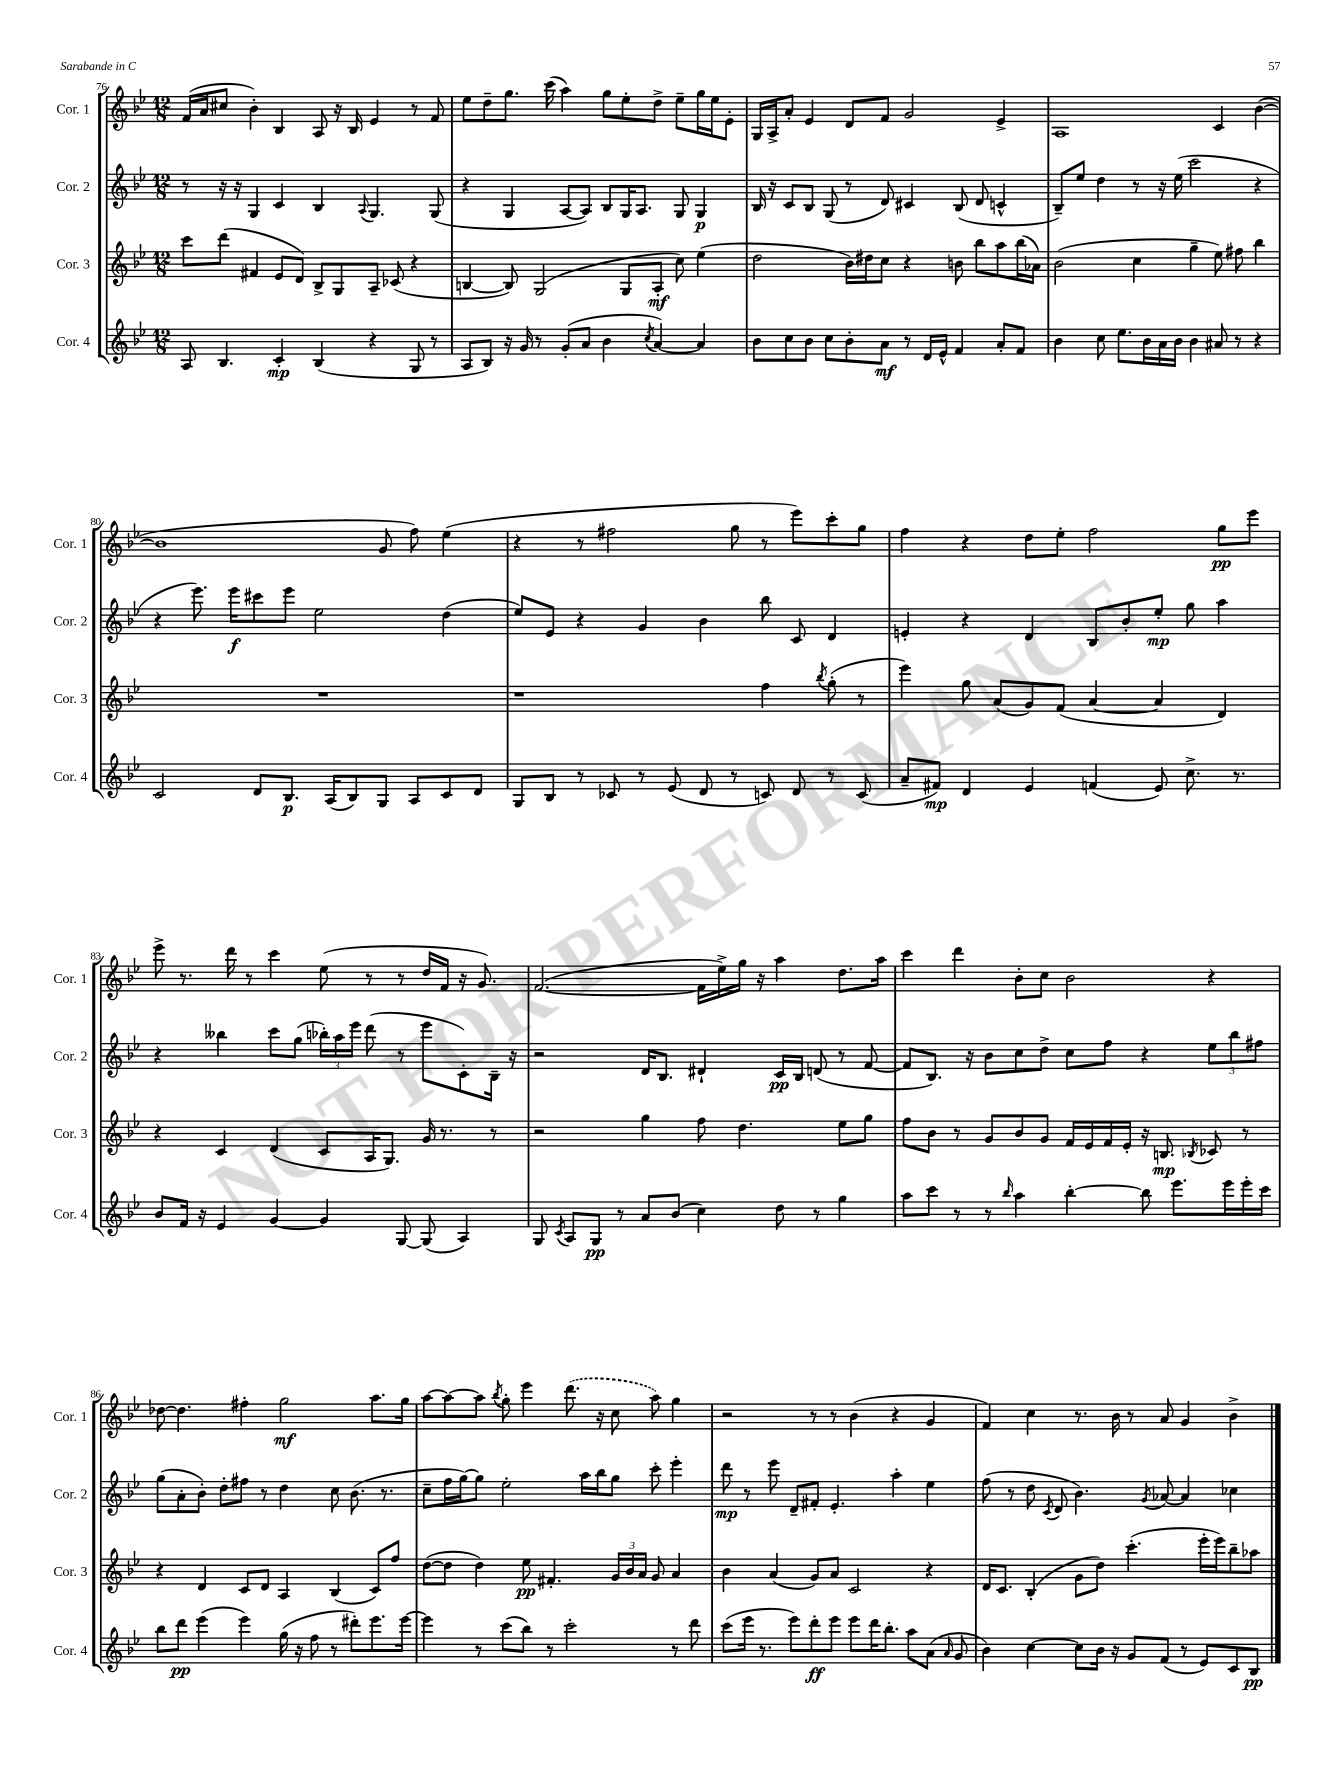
<<
\new StaffGroup <<
\new Staff = "s0" \with { instrumentName = "Cor. 1" shortInstrumentName = "Cor. 1" } {
    \clef treble \key bes \major \numericTimeSignature \time 12/8
    \autoBeamOff f'16[( a'16 cis''8] bes'4-.) bes4 a8 r16 bes16 ees'4 r8 f'8 |
    ees''8[ d''8-- g''8.] c'''16( a''4) g''8[ ees''8-. d''8]-> ees''8[-- g''16 ees''16 ees'8]-. |
    g16[ a16-> a'8]-. ees'4 d'8[ f'8] g'2 ees'4-> |
    a1 c'4 bes'4~( |
    bes'1 g'8 f''8) ees''4( |
    r4 r8 fis''2 g''8 r8 ees'''8[) c'''8-. g''8] |
    f''4 r4 d''8[ ees''8]-. f''2 g''8[\pp ees'''8] |
    ees'''8-> r8. d'''16 r8 c'''4 ees''8( r8 r8 d''16[ f'16] r16 g'8.) |
    f'2.~( f'16[ ees''16->) g''16] r16 a''4 d''8.[ a''16] |
    c'''4 d'''4 bes'8[-. c''8] bes'2 r4 |
    des''8~ des''4. fis''4-. g''2\mf a''8.[ g''16] |
    a''8[~ a''8~ a''8] \acciaccatura { bes''8 } g''8-. ees'''4 \once \slurDashed d'''8.( r16 c''8 a''8) g''4 |
    r2 r8 r8 bes'4( r4 g'4 |
    f'4) c''4 r8. bes'16 r8 a'8 g'4 bes'4-> \bar "|." |
}
\new Staff = "s1" \with { instrumentName = "Cor. 2" shortInstrumentName = "Cor. 2" } {
    \clef treble \key bes \major \numericTimeSignature \time 12/8
    \autoBeamOff r8 r16 r16 g4 c'4 bes4 \appoggiatura { a8 } g4. g8( |
    r4 g4 a8[~ a8]) bes8[ g16 a8.] g8 g4\p |
    bes16 r16 c'8[ bes8] g8( r8 d'8) cis'4 bes8( d'8 c'4-^ |
    bes8[--) ees''8] d''4 r8 r16 ees''16( c'''2 r4 |
    r4 ees'''8.) ees'''16[\f cis'''8 ees'''8] ees''2 d''4( |
    ees''8[) ees'8] r4 g'4 bes'4 bes''8 c'8 d'4 |
    e'4-. r4 d'4 bes8[ bes'8-. ees''8]-.\mp g''8 a''4 |
    r4 beses''4 c'''8[ g''8]( \tuplet 3/2 { bes''16[-.) a''16 ees'''16] } d'''8( r8 ees'''8[ c'8-.) bes16]-- r16 |
    r2 d'16[ bes8.] dis'4-! c'16[\pp bes16] d'8( r8 f'8~ |
    f'8[ bes8.]) r16 bes'8[ c''8 d''8]-> c''8[ f''8] r4 \tuplet 3/2 { ees''8[ bes''8 fis''8] } |
    g''8[( a'8-. bes'8]-.) d''8[-. fis''8] r8 d''4 c''8 bes'8.( r8. |
    c''8[-- f''16 g''16~) g''8] ees''2-. a''16[ bes''16 g''8] c'''8-. ees'''4-. |
    d'''8\mp r8 ees'''8 d'8[-- fis'8]-. ees'4.-. a''4-. ees''4 |
    f''8( r8 d''8 \acciaccatura { c'8 } d'8 bes'4.) \acciaccatura { g'8 } aes'8~ aes'4 ces''4 \bar "|." |
}
\new Staff = "s2" \with { instrumentName = "Cor. 3" shortInstrumentName = "Cor. 3" } {
    \clef treble \key bes \major \numericTimeSignature \time 12/8
    \autoBeamOff c'''8[ d'''8]( fis'4 ees'8[ d'8]) bes8[-> g8 a8]-- ces'8( r4 |
    b4~ b8) g2( g8[ a8]-.\mf c''8) ees''4( |
    d''2 bes'16[) dis''16 c''8] r4 b'8 bes''8[ a''8 bes''16( aes'16]) |
    bes'2( c''4 g''4-- ees''8) fis''8 bes''4 |
    R1. |
    r1 f''4 \acciaccatura { bes''8 } g''8-.( r8 |
    ees'''4) g''8 a'8[( g'8) f'8]( a'4~ a'4 d'4) |
    r4 c'4 d'4( c'8[ a16 g8.]) g'16 r8. r8 |
    r2 g''4 f''8 d''4. ees''8[ g''8] |
    f''8[ bes'8] r8 g'8[ bes'8 g'8] f'16[ ees'16 f'16 ees'16]-. r16 b8.\mp \acciaccatura { bes8 } ces'8 r8 |
    r4 d'4 c'8[ d'8] a4 bes4( c'8[) f''8] |
    d''8[~( d''8] d''4) ees''8\pp fis'4.-. \tuplet 3/2 { g'16[ bes'16 a'16] } g'8 a'4 |
    bes'4 a'4( g'8[) a'8] c'2 r4 |
    d'16[ c'8.] bes4-.( g'8[ d''8]) c'''4.-.( ees'''16[-. ees'''16) bes''8-- aes''8] \bar "|." |
}
\new Staff = "s3" \with { instrumentName = "Cor. 4" shortInstrumentName = "Cor. 4" } {
    \clef treble \key bes \major \numericTimeSignature \time 12/8
    \autoBeamOff a8 bes4. c'4-.\mp bes4( r4 g8 r8 |
    a8[ bes8]) r16 g'16 r8 g'8[-.( a'8] bes'4 \acciaccatura { c''8 } a'4~) a'4 |
    bes'8[ c''8 bes'8] c''8[ bes'8-. a'8]\mf r8 d'16[ ees'16]-^ f'4 a'8[-. f'8] |
    bes'4 c''8 ees''8.[ bes'16 a'16 bes'16] bes'4 ais'8 r8 r4 |
    c'2 d'8[ bes8.]\p a16[( bes8) g8] a8[ c'8 d'8] |
    g8[ bes8] r8 ces'8 r8 ees'8( d'8 r8 c'8) d'8 r8 c'8( |
    a'8[-- fis'8]\mp) d'4 ees'4 f'4( ees'8) c''8.-> r8. |
    bes'8[ f'16] r16 ees'4 g'4~ g'4 g8~ g8( a4) |
    g8 \acciaccatura { c'8 } a8[ g8]\pp r8 a'8[ bes'8]( c''4) d''8 r8 g''4 |
    a''8[ c'''8] r8 r8 \grace { bes''16 } a''4 bes''4~-. bes''8 ees'''8.[ ees'''16 ees'''16-. c'''16] |
    bes''8[ d'''8]\pp ees'''4( ees'''4) g''16( r16 f''8 r8 dis'''8[-.) ees'''8. ees'''16]~ |
    ees'''4 r8 c'''8[( bes''8]) r8 c'''2-. r8 d'''8 |
    c'''8[( ees'''16] r8. ees'''8[) d'''8-.\ff ees'''8] ees'''8[ d'''16 bes''8.]-. a''8[ a'8]( \grace { a'16 } g'8 |
    bes'4) c''4~ c''8[ bes'16] r16 g'8[ f'8]( r8 ees'8[) c'8 bes8]\pp \bar "|." |
}
>>
>>
\layout { \context { \Score currentBarNumber = #76 } }
